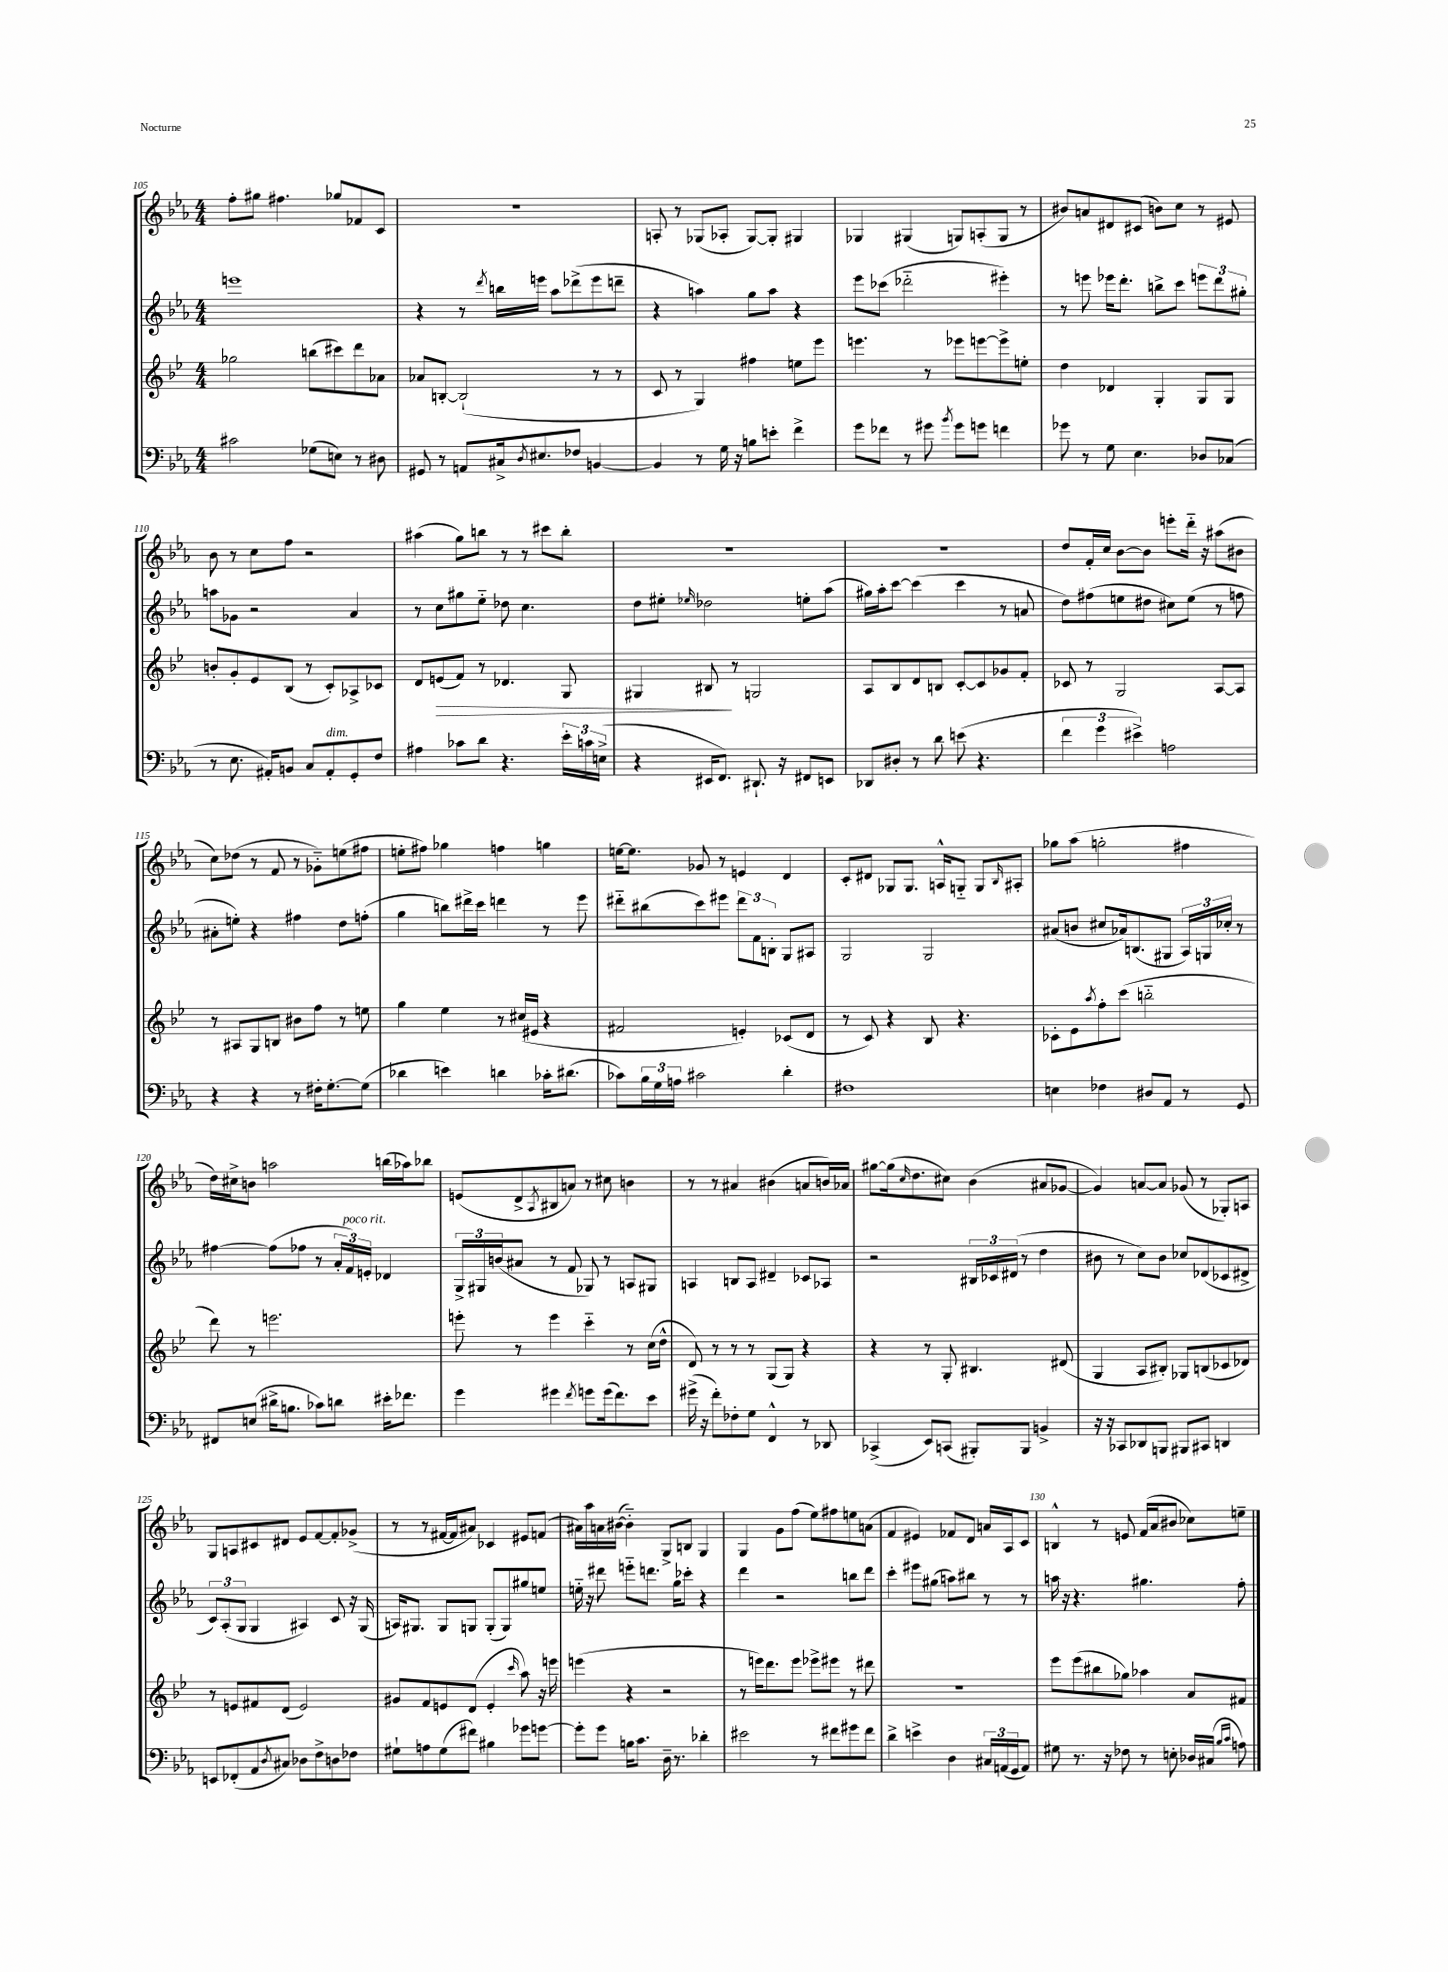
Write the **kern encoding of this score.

**kern	**kern	**kern	**kern
*staff4	*staff3	*staff2	*staff1
*clefF4	*clefG2	*clefG2	*clefG2
*k[b-e-a-]	*k[b-e-]	*k[b-e-a-]	*k[b-e-a-]
*M4/4	*M4/4	*M4/4	*M4/4
2c#	2gg-	1eee	8ff'
.	.	.	8gg#
.	.	.	4.ff#
(8G-	(8bb	.	.
8E)	8ccc#)	.	8gg-
8r	8ddd	.	8f-
8D#	8a-	.	8c
=	=	=	=
8GG#	8a-	4r	1r
8r	[8B'	.	.
8AA	(2B`]	8r	.
.	.	8qddd	.
16C#^	.	16bb	.
8qD	.	.	.
8.E#	.	16eee	.
.	.	8aa-	.
8F-	.	(8ddd-^	.
[4BB	8r	8eee	.
.	8r	8ddd~	.
=	=	=	=
4BB]	8c	4r	8A'
.	8r	.	8r
8r	4G)	4aa)	(8G-
16G	.	.	8A-'
16r	.	.	.
8B	4ff#	8gg	[8G-)
8e'	.	8aa	8G-']
4f^	8ee	4r	4G#
.	8eee-	.	.
=	=	=	=
8g	4.eee	8eee-	4G-
8f-	.	(8ccc-	.
8r	.	2ddd-'~	(4G#
8g#	8r	.	.
8qb-	.	.	.
8g#	8eee-	.	8G)
8g	[8eee	.	(8A'
4f	8eee^]	4eee#')	8G
.	8ee'	.	8r
=	=	=	=
8g-	4dd	8r	8b#)
8r	.	8eee	8a
8G	4d-	16eee-	8d#
.	.	8.ddd'	.
4.E-	.	.	(8c#
.	4G'	8bb^	8b)
.	.	8ccc	8cc
8D-	8G	12eee	8r
.	.	12ddd	.
(8C-	8G	.	8e#
.	.	12gg#'	.
=	=	=	=
8r	8b'	8aa	8b-
8.E-	8g'	8g-	8r
.	8e-	2r	8cc
16AA#')	.	.	.
8BB	(8B-	.	8ff
8C	8r	.	2r
8AA#'	8c')	.	.
8GG'	8A-^	4a-	.
8F	8c-	.	.
=	=	=	=
4A#	8d	8r	(4aa#
.	(8e	8cc	.
8c-	8f)	8gg#	8gg)
8d	8r	8ee-'~	8bb
4.r	4.d-	8dd-	8r
.	.	4.cc	8r
.	.	.	8ccc#
24e-'	8G	.	8bb'
24c	.	.	.
(24E^	.	.	.
=	=	=	=
4r	4G#	8dd	1r
.	.	8ee#'	.
.	.	16qqee-	.
16EE#	8B#	2dd-	.
8.FF)	.	.	.
.	8r	.	.
8.DD#`	2G	.	.
16r	.	.	.
8FF#	.	8ee'	.
8EE	.	(8aa-	.
=	=	=	=
8DD-	8A	16gg#)	1r
.	.	16aa-'	.
8D#'	8B-	[8ccc	.
8r	8d	(4ccc]	.
8d	8B	.	.
(8e	[8c'	4ccc	.
4.r	8c]	.	.
.	8g-	8r	.
.	8f'	8a	.
=	=	=	=
6f	8c-	8dd)	8dd
.	8r	(8ff#	16f'
6g	.	.	.
.	.	.	16cc
.	2G	8ee	[8b-
6e#^)	.	.	.
.	.	8dd#	8b-]
2A	.	8cc#)	8eee'
.	.	(8ee	16ddd'~
.	.	.	16r
.	[8A	8r	(8aa#
.	8A]	8ff	8b#
=	=	=	=
4r	8r	8a#'	8cc)
.	8A#	8ee')	(8dd-
4r	8G	4r	8r
.	8B	.	8f
8r	8b#	4ff#	8r
16F#'	8ff	.	8g-'~)
[8.G'	.	.	.
.	8r	8dd	(8ee
(8G]	8ee	(8ff'	8ff#
=	=	=	=
4d-	4gg	4gg	8ee'
.	.	.	8ff#)
4e)	4ee-	8bb)	4gg-
.	.	16ddd#^	.
.	.	16ccc	.
4d	8r	4ddd	4ff
.	(16cc#	.	.
.	16e#	.	.
16c-'	4r	8r	4gg
(8.d#	.	.	.
.	.	8eee-	.
=	=	=	=
8c-)	2f#	8ddd#'~	[16ee
.	.	.	8.ee]
24B-	.	(8bb#	.
24G	.	.	.
24A	.	.	.
2c#	.	8ccc)	8g-
.	.	8eee#	8r
.	4e')	12ddd#	4e
.	.	12f	.
.	.	12B'	.
4d'	(8c-	8G	4d
.	8d	8A#	.
=	=	=	=
1F#	8r	2G	8c'
.	8c)	.	8d#
.	4r	.	8G-
.	.	.	8.G-
.	8B-	2G	.
.	.	.	16A^^
.	4.r	.	8G'~
.	.	.	8G
.	.	.	16qqB-
.	.	.	8A#'
=	=	=	=
4E	8c-'	(8a#	8gg-
.	8e-	8b	(8aa-
.	8qaa	.	.
4F-	8ff'	8cc#	2gg'
.	(8ccc	16a-)	.
.	.	(8.B	.
8D#	2bb'~	.	.
8AA-	.	8G#	.
8r	.	24A-)	4ff#
.	.	24G	.
.	.	24cc-'	.
8GG	.	8r	.
=	=	=	=
8FF#	8ddd)	[4ff#	16dd)
.	.	.	16cc#^
(8E	8r	.	8b
16d#^	2.eee	(8ff#]	2aa
8.B	.	.	.
.	.	8ff-	.
8c-)	.	8r	.
8d	.	24a-'	.
.	.	24f)	.
.	.	24e'	.
16e#'	.	4d-	(16bb
8.f-	.	.	16aa-)
.	.	.	8bb-
=	=	=	=
4g	8eee'	24G^	(8e
.	.	24G#	.
.	.	(24b	.
.	8r	8a#	8d^
.	.	.	8qA-
4g#	4eee	8r	8B#
.	.	8f	8a)
8qf	.	.	.
8g	4ccc'~	8G-)	8r
(16g	.	8r	8cc#
8.f)	.	.	.
.	8r	8A	4b
8e-	(16cc	8G#	.
.	16dd^^	.	.
=	=	=	=
(16g#^	8d)	4A	8r
16r	.	.	.
8f')	8r	.	8r
8F-'	8r	8B	4a#
8G	8r	8A	.
4FF^^	(8G	4d#~	(4b#
.	8G)	.	.
8r	4r	8c-	8a
8DD-	.	8A-	16b)
.	.	.	16a-
=	=	=	=
(4CC-^	4r	2r	[8gg#
.	.	.	(16gg#]
.	.	.	16qqcc
.	.	.	8.dd
8EE-)	8r	.	.
(8CC	8G'	.	8cc#)
8BBB#')	4.B#	24B#	(4b-
.	.	24c-	.
.	.	(24d#	.
8BBB#	.	8r	.
4BB^	.	4dd	8a#
.	(8d#	.	[8g-
=	=	=	=
16r	4G	8b#	4g-])
16r	.	.	.
8CC-	.	8r	.
8DD-	8A	8cc)	[8a
8BBB	8B#')	8b#	8a]
8BBB#	8G-	8cc-	(8g-
8CC#	(8B	(8d-	8r
4DD	8c-	8c-	8G-')
.	8d-)	8d#^	8A
=	=	=	=
8EE	8r	12c)	8G
.	.	(12A-'	.
(8FF-'	8e	.	8A
.	.	12G	.
8AA-	8f#	4G	8c#
8qD	.	.	.
8C#)	(8d	.	8d#
8D-	2e)	4A#)	8e-
8F^	.	.	[8f
8D	.	8c	8f']
8F-	.	16r	(8g-^
.	.	(16G	.
=	=	=	=
8G#`	8g#	16A)	8r
.	.	8.G#	.
8A	8f	.	8r
(8G#	8e	8G#	[16f#
.	.	.	16f#]
8f#)	(8d	8G	8a#)
4B#	4e'	(8G'	4c-
.	.	8G)	.
.	16qqccc	.	.
8g-	8aa)	8gg#	8e#
[8g	16r	8ee	(8f
.	16eee	.	.
=	=	=	=
8g']	(4eee	16ee'~	16a#)
.	.	16r	16aa-
8g	.	8ddd#	16a
.	.	.	([16b#
16B	4r	8eee'~	4b#'~])
8.c	.	.	.
.	.	8.ddd	.
16D~	2r	.	8G^
8.r	.	16gg	.
.	.	8ccc-'	8B
4d-'	.	4r	4G
=	=	=	=
2e#	8r	4ddd	4G
.	16eee)	.	.
.	8.ddd	.	.
.	.	2r	8g
.	8eee	.	(8ff
8r	8eee-^	.	8ee-)
8f#	8eee#	.	8ff#
8g#	8r	8bb	8ee
8f#	8ddd#	8ddd	(8a
=	=	=	=
4d^	1r	4ccc'	4f
4e^	.	8eee#	4e#)
.	.	(8gg#	.
4D	.	8aa)	8f-
.	.	8bb#	8d
24C#	.	8r	16a
(24AA	.	.	.
.	.	.	16A-
24GG	.	.	.
8AA)	.	8r	8c
=	=	=	=
8G#	8eee-	16aa	4B^^
.	.	16r	.
8.r	(8eee-	4.r	.
.	8bb#	.	8r
16r	.	.	.
8F-	8gg-)	.	8e
8r	4aa-	4.gg#	(16f
.	.	.	16a-
8E'	.	.	8b#
16D-	8a	.	8cc-)
(16C#	.	.	.
16qqB-	.	.	.
16qqc	.	.	.
8A)	8f#	8ff'	8ee~
==	==	==	==
*-	*-	*-	*-
